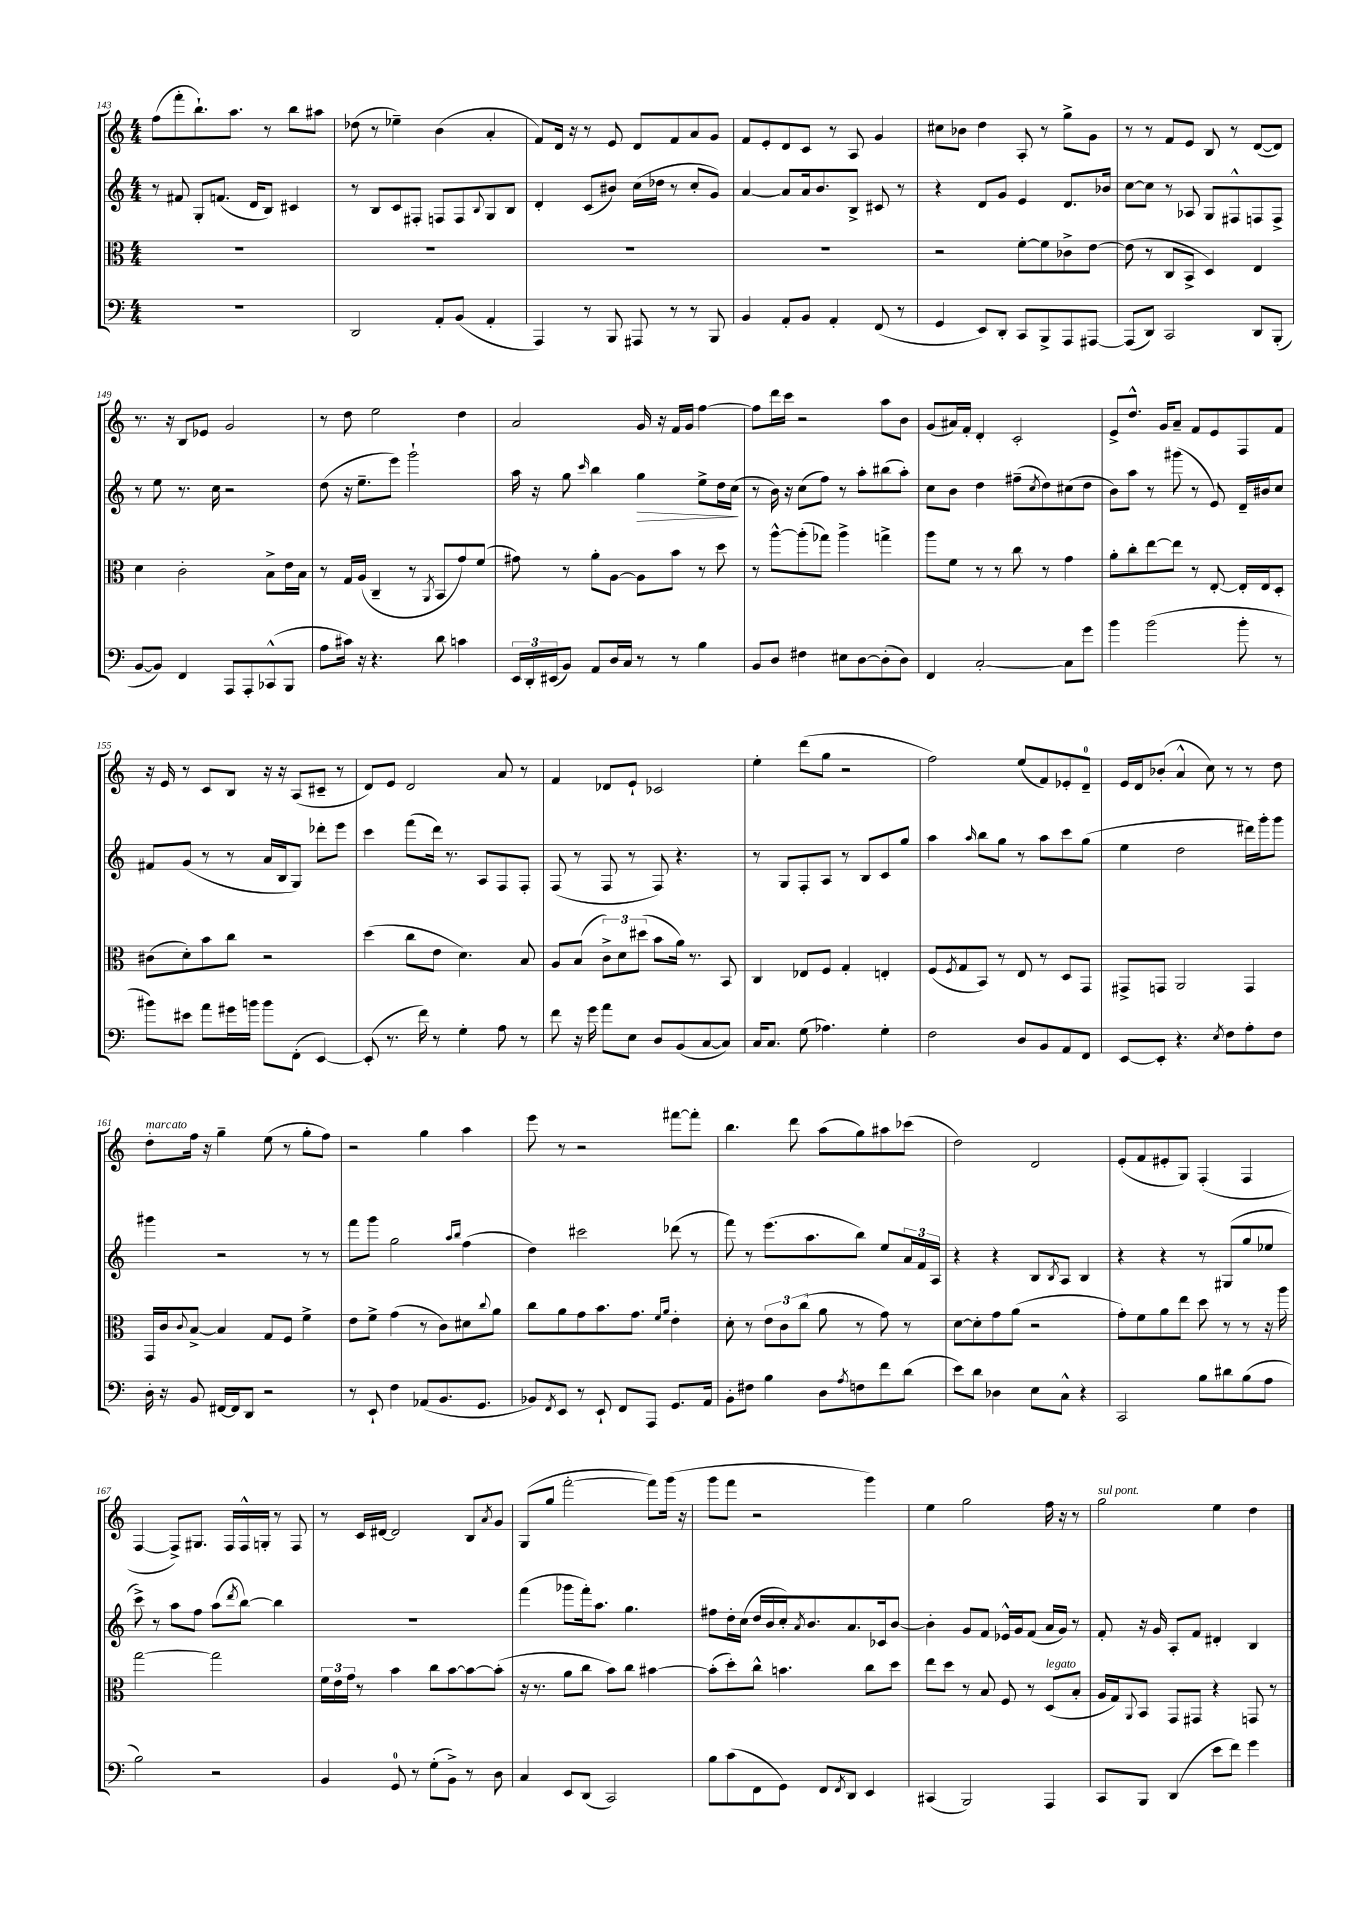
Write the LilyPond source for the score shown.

<<
\new StaffGroup <<
\new Staff = "s0" {
    \clef treble \key c \major \numericTimeSignature \time 4/4
    f''8( f'''8-. b''8.-!) a''8. r8 b''8 ais''8 |
    des''8( r8 ees''4--) b'4( a'4-. |
    f'8) d'16 r16 r8 e'8 d'8 f'8 a'8 g'8 |
    f'8 e'8-. d'8 c'8 r8 a8 g'4 |
    cis''8 bes'8 d''4 a8-. r8 g''8-> g'8 |
    r8 r8 f'8 e'8 b8 r8 d'8~( d'8) |
    r8. r16 b8 ees'8 g'2 |
    r8 d''8 e''2 d''4 |
    a'2 g'16 r16 f'16 g'16 f''4~ |
    f''8 d'''16 c'''16 r2 a''8 b'8 |
    g'8( ais'16) f'16-. d'4-. c'2-. |
    e'8-> d''8.-^ g'16 a'8-- f'8 e'8 f8 f'8 |
    r16 e'16 r8 c'8 b8 r16 r16 a8( cis'8-- r8 |
    d'8) e'8 d'2 a'8 r8 |
    f'4 des'8 e'8-! ces'2 |
    e''4-. d'''8( g''8 r2 |
    f''2) e''8( f'8) ees'8-. d'8-0-- |
    e'16 d'16 bes'8-.( a'4-^ c''8) r8 r8 d''8 |
    d''8-.^\markup { \italic "marcato" } f''16 r16 g''4-- e''8( r8 g''8-. f''8) |
    r2 g''4 a''4 |
    e'''8 r8 r2 fis'''8~ fis'''8-. |
    b''4. d'''8 a''8( g''8) ais''8 ces'''8( |
    d''2) d'2 |
    e'8-.( f'8 eis'8-. g8) f4-.( f4 |
    f4~ f8->) gis8. f16 f16-^ g16-. r8 f8 |
    r8 c'16 dis'16~ dis'2 b8 \acciaccatura { a'8 } g'8 |
    g8( g''8 f'''2~-. f'''8) g'''16( r16 |
    g'''8 f'''8 r2 g'''4) |
    e''4 g''2 f''16 r16 r8 |
    g''2^\markup { \italic "sul pont." } e''4 d''4 \bar "|." |
}
\new Staff = "s1" {
    \clef treble \key c \major \numericTimeSignature \time 4/4
    r8 fis'8 g8-. f'8.( d'16 b8) cis'4 |
    r8 b8 c'8 fis8-. f8 f8 \appoggiatura { b8 } g8 b8 |
    d'4-. c'8( bis'8) c''16( des''16 r8 c''8-. g'8) |
    a'4~ a'8 a'16 b'8. b8-> cis'8 r8 |
    r4 d'8 g'8 e'4 d'8. bes'16 |
    c''8~ c''8 r8 aes8 g8 fis8-^ f8 f8-> |
    r8 e''8 r8. c''16 r2 |
    d''8( r16 e''8.-- e'''8) g'''2-! |
    a''16 r16 g''8 \grace { c'''16 } b''4 g''4\> e''8-> d''16 c''16\!( |
    r8 b'16) r16 c''8( f''8) r8 a''8-. bis''8( a''8-.) |
    c''8 b'8 d''4 fis''8--( \acciaccatura { c''8 } d''8) cis''8( d''8 |
    b'8) a''8 r8 gis'''8( r8 e'8) d'16-- bis'16 c''8 |
    fis'8 g'8( r8 r8 a'16 b16 g8) des'''8-. e'''8 |
    c'''4 f'''8( d'''16) r8. a8 f8 f8-. |
    f8( r8 f8 r8 f8) r4. |
    r8 g8 f8-. a8 r8 b8 c'8 g''8 |
    a''4 \grace { a''16 } b''8 g''8 r8 a''8 c'''8 g''8( |
    e''4 d''2 dis'''16) g'''16-. g'''8 |
    gis'''4 r2 r8 r8 |
    f'''8 g'''8 g''2 \grace { a''16 b''16 } f''4( |
    d''4) cis'''2 des'''8( r8 |
    f'''8) r8 e'''8.( a''8. b''8) e''8 \tuplet 3/2 { a'16 f'16 a16 } |
    r4 r4 b8 \acciaccatura { b8 } a8 b4 |
    r4 r4 r8 gis8( g''8 ees''8 |
    c'''8->) r8 a''8 f''8 a''8( \acciaccatura { d'''8 } b''8~) b''4 |
    R1 |
    f'''4( ges'''8 f'''16-.) a''8. g''4. |
    fis''8 d''16-. c''16( d''16 b'16 c''16-.) \acciaccatura { a'8 } b'8. a'8. ces'16 b'8~ |
    b'4-. g'8 f'8 ees'16-^ g'16 f'8( a'16 g'16) r8 |
    f'8-. r16 g'16 a8-. f'8 dis'4-. b4 \bar "|." |
}
\new Staff = "s2" {
    \clef alto \key c \major \numericTimeSignature \time 4/4
    R1 |
    R1 |
    R1 |
    R1 |
    r2 f'8~-. f'8 ces'8-> e'8~ |
    e'8( r8 c8 b,8-> d4) e4 |
    d'4 c'2-. b8-> e'16 b16 |
    r8 g16 a16( c4-- r8 \acciaccatura { a,8 } b,8 g'8) f'8( |
    gis'8) r8 a'8-. a8~ a8 b'8 r8 d''8 |
    r8 a''8~-^ a''8-.( ges''8) a''4-> g''4-> |
    a''8 f'8 r8 r8 c''8 r8 g'4 |
    a'8-. c''8-. e''8~ e''8 r8 e8~-. e16-. e16 d8-. |
    cis'8( d'8-.) b'8 c''8 r2 |
    d''4( c''8 e'8 d'4.) b8 |
    a8 b8( \tuplet 3/2 { c'8->) d'8 dis''8( } b'8 a'16) r8. b,8 |
    c4 ees8 f8 g4-. e4-. |
    f8( \acciaccatura { f8 } g8 b,8) r8 e8 r8 d8 g,8 |
    gis,8-> g,8 a,2 g,4 |
    g,16 c'16 \appoggiatura { c'8 } b8~-> b4 g8 f8 f'4-> |
    e'8 f'8-> g'4( r8 c'8) dis'8 \appoggiatura { c''8 } a'8 |
    c''8 a'8 g'8 b'8. g'8. \grace { f'16 a'16 } e'4-. |
    d'8-. r8 \tuplet 3/2 { e'8 c'8 c''8( } a'8 r8 g'8) r8 |
    d'8~ d'8-. g'8 a'8( r2 |
    g'8-.) f'8 a'8 e''8 d''8 r8 r8 r16 a''16 |
    g''2~ g''2 |
    \tuplet 3/2 { f'16 e'16 g'16 } r8 b'4 c''8 b'8~ b'8~ b'8-.( |
    r16 r8. a'8 c''8 b'8) c''8 bis'4~ |
    bis'8-.( d''8-.) c''8-^ b'4. c''8 d''8 |
    e''8 d''8 r8 b8 f8 r8 d8^\markup { \italic "legato" }( b8-. |
    a16 g16) \appoggiatura { a,8 } b,8 g,8 gis,8 r4 g,8 r8 \bar "|." |
}
\new Staff = "s3" {
    \clef bass \key c \major \numericTimeSignature \time 4/4
    R1 |
    d,2 a,8-. b,8( a,4-. |
    a,,4) r8 b,,8 ais,,8 r8 r8 b,,8 |
    b,4 a,8-. b,8 a,4-. f,8( r8 |
    g,4 e,8) d,8-. c,8 b,,8-> a,,8 ais,,8~ |
    ais,,8( d,8) c,2 d,8 b,,8-.( |
    b,8~ b,8) f,4 a,,8 a,,8-. ces,8-^( b,,8 |
    a8 cis'16) r16 r4. d'8 c'4 |
    \tuplet 3/2 { e,16 d,16-. eis,16( } b,8) a,8 d16 c16 r8 r8 b4 |
    b,8 d8 fis4 eis8 d8~ d8-.( d8) |
    f,4 c2~-. c8 g'8 |
    b'4 b'2( b'8-. r8 |
    bis'8) eis'8 a'8 gis'16 b'16 b'8 f,8-.( e,4~) |
    e,8-.( r8. f'16) r8 g4-. a8 r8 |
    f'8 r16 g'16 a'8 e8 d8 b,8( c8~ c8) |
    c16 c8. g8( aes4.) g4-. |
    f2 d8 b,8 a,8 f,8 |
    e,8~ e,8-. r4. \acciaccatura { e8 } f8 a8-. f8 |
    d16-. r16 b,8 fis,16~ fis,16 d,8 r2 |
    r8 e,8-! f4 aes,8( b,8. g,8. |
    bes,8) \acciaccatura { f,8 } e,8 r8 e,8-! f,8 a,,8 g,8. a,16 |
    b,8-. fis8 b4 d8 \acciaccatura { a8 } f8 f'8 d'8( |
    e'8) d'8 des4 e8 c8-^ r4 |
    c,2 b8 dis'8 b8( a8 |
    b2) r2 |
    b,4 g,8-0 r8 g8-.( b,8->) r8 d8 |
    c4 e,8 d,8( c,2) |
    b8 c'8( f,8 g,8) f,8 \acciaccatura { f,8 } d,8 e,4 |
    cis,4( b,,2) a,,4 |
    c,8 b,,8 d,4( e'8 f'8) g'4 \bar "|." |
}
>>
>>
\layout { \context { \Score currentBarNumber = #143 } }
